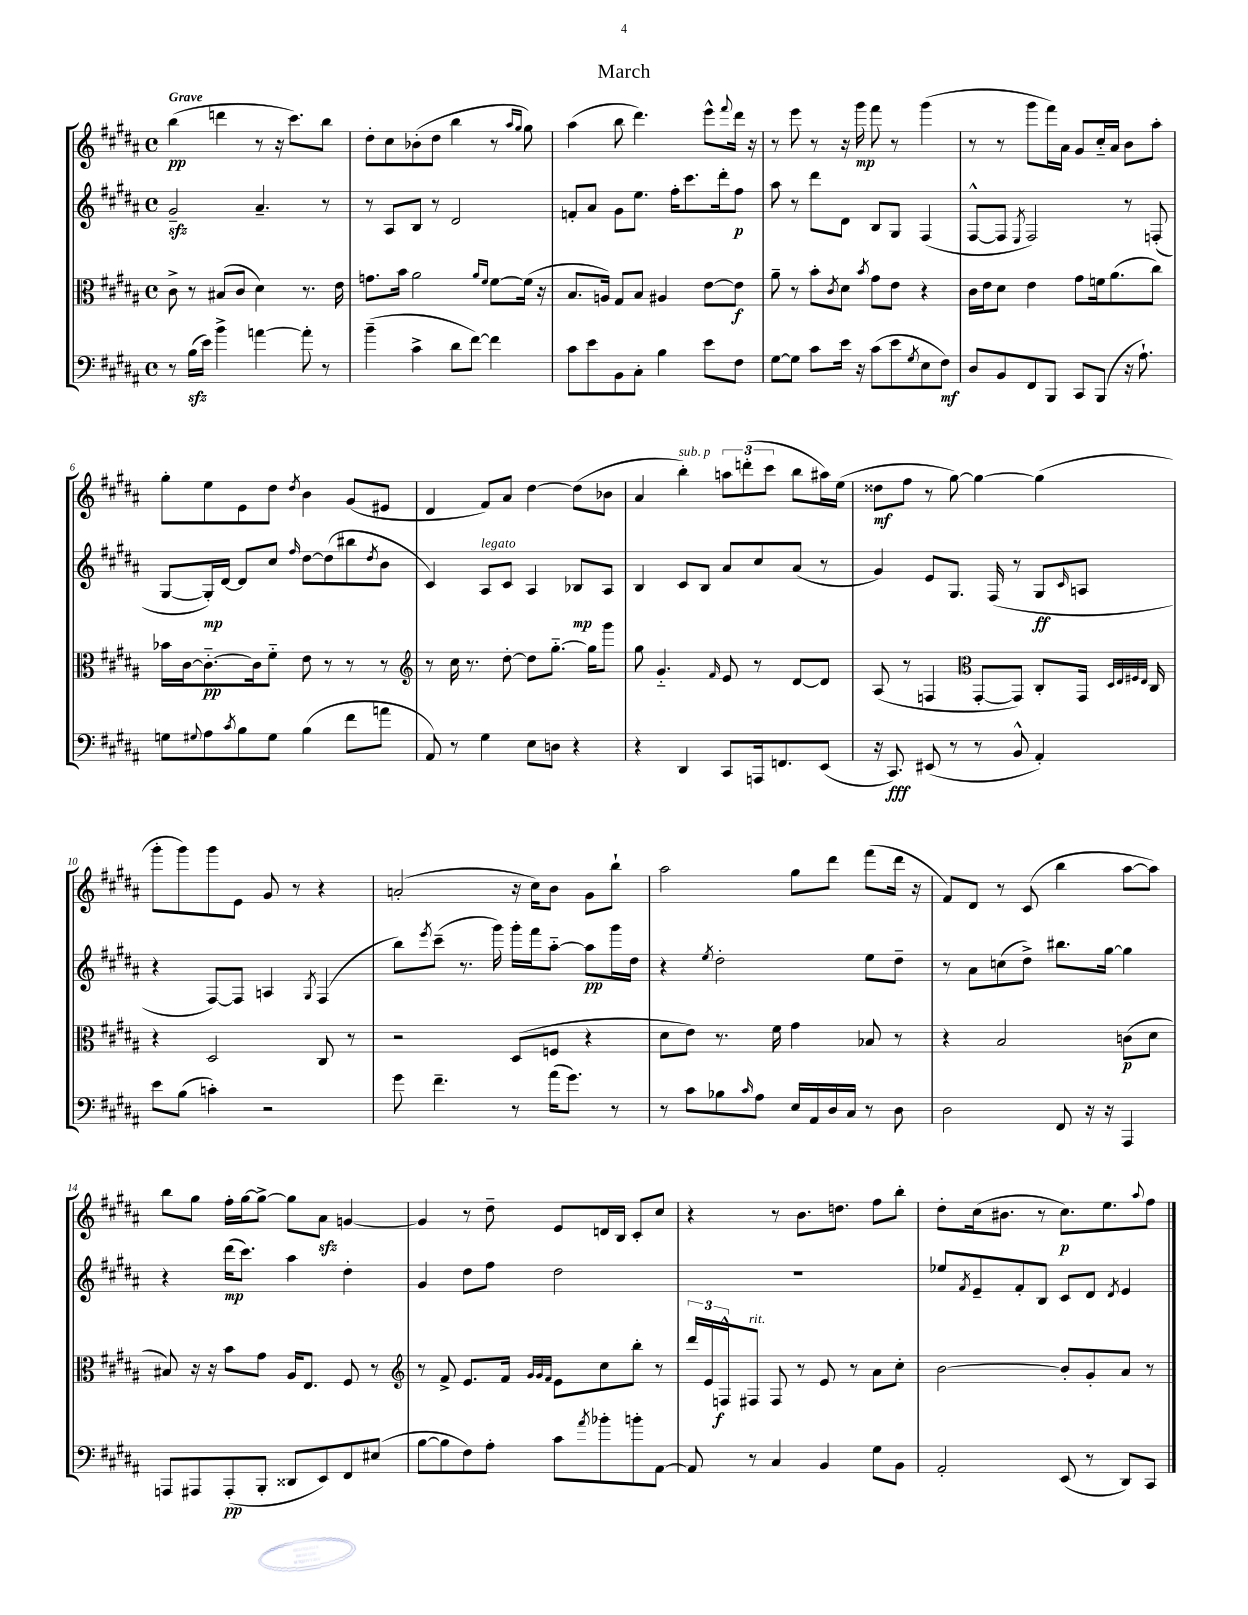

**kern	**dynam	**kern	**dynam	**kern	**dynam	**kern	**dynam
*part4	*part4	*part3	*part3	*part2	*part2	*part1	*part1
*staff4	*staff4	*staff3	*staff3	*staff2	*staff2	*staff1	*staff1
*clefF4	*	*clefC3	*	*clefG2	*	*clefG2	*
*k[f#c#g#d#a#]	*	*k[f#c#g#d#a#]	*	*k[f#c#g#d#a#]	*	*k[f#c#g#d#a#]	*
*M4/4	*	*M4/4	*	*M4/4	*	*M4/4	*
*met(c)	*	*met(c)	*	*met(c)	*	*met(c)	*
=1	=1	=1	=1	=1	=1	=1	=1
!	!	!	!	!	!	!LO:TX:a:B:t=Grave	!
8r	.	8c#^\	.	2g#zz~/	.	(4bb\	pp
(16Bzz\LL	.	8r	.	.	.	.	.
16e\JJ)	.	.	.	.	.	.	.
4b^\	.	(8B#X/L	.	.	.	4dddn\	.
.	.	8c#/J	.	.	.	.	.
[4an\	.	4d#\)	.	4.a#~/	.	8r	.
.	.	.	.	.	.	16r	.
.	.	.	.	.	.	8.ccc#\L)	.
8a'\]	.	8.r	.	.	.	.	.
8r	.	.	.	8r	.	8bb\J	.
.	.	16e\	.	.	.	.	.
=2	=2	=2	=2	=2	=2	=2	=2
(4b~\	.	8.gn\L	.	8r	.	8dd#'\L	.
.	.	.	.	8A#/L	.	8cc#\	.
.	.	16b\Jk	.	.	.	.	.
4c#^\	.	2a#\	.	8B/J	.	(8b-X'\	.
.	.	.	.	8r	.	8dd#\J	.
8d#\L	.	.	.	2d#/	.	4bb\	.
[8f#\J)	.	.	.	.	.	.	.
.	.	16qqa#/LL	.	.	.	.	.
.	.	16qqf#/JJ	.	.	.	.	.
4f#\]	.	[8f#\L	.	.	.	8r	.
.	.	.	.	.	.	16qqaa#/LL	.
.	.	.	.	.	.	16qqgg#/JJ	.
.	.	(16f#\Jk]	.	.	.	8gg#\)	.
.	.	16r	.	.	.	.	.
=3	=3	=3	=3	=3	=3	=3	=3
8c#\L	.	8.B/L	.	8fn'/L	.	(4aa#\	.
8e\	.	.	.	8a#/J	.	.	.
.	.	16An/Jk)	.	.	.	.	.
8BB\	.	8G#/L	.	8g#\L	.	8bb\	.
8C#'\J	.	8B/J	.	8.ee\J	.	4.ddd#\)	.
4B\	.	4A#X/	.	.	.	.	.
.	.	.	.	16ff#'\KL	.	.	.
.	.	.	.	8.ccc#\	.	.	.
8e\L	.	[8e\L	.	.	.	8eee^^\L	.
.	.	.	.	16ddd#'\k	.	.	.
.	.	.	.	.	.	8qqfff#/	.
8F#\J	.	8e\J]	f	8ff#\J	p	16ddd#\Jk	.
.	.	.	.	.	.	16r	.
=4	=4	=4	=4	=4	=4	=4	=4
[8G#\L	.	8a#~\	.	8aa#\	.	8r	.
8G#\J]	.	8r	.	8r	.	8eee\	.
8c#\L	.	8b'\L	.	8ddd#\L	.	8r	.
.	.	8qc#/	.	.	.	.	.
16e\Jk	.	8d#\J	.	8d#\J	.	16r	.
16r	.	.	.	.	.	16ggg#\	mp
.	.	8qb/	.	.	.	.	.
(8c#\L	.	8g#\L	.	8B/L	.	8fff#\	.
8e\	.	8e\J	.	8G#/J	.	8r	.
8qG#/	.	.	.	.	.	.	.
8E\	.	4r	.	(4F#/	.	(4ggg#\	.
8F#\J)	mf	.	.	.	.	.	.
=5	=5	=5	=5	=5	=5	=5	=5
8D#/L	.	16c#\LL	.	[8F#^^/L	.	8r	.
.	.	16e\J	.	.	.	.	.
8BB/	.	8d#\J	.	8F#/J]	.	8r	.
.	.	.	.	8qE/	.	.	.
8FF#/	.	4e\	.	2F#/)	.	8ggg#\L	.
8BBB/J	.	.	.	.	.	16fff#\L)	.
.	.	.	.	.	.	16a#\JJ	.
8CC#/L	.	8g#\L	.	.	.	8g#/L	.
(8BBB/J	.	16fn\k	.	.	.	16cc#/L	.
.	.	(8.a#\	.	.	.	16a#/JJ	.
16r	.	.	.	8r	.	8b\L	.
8.A#`\)	.	.	.	.	.	.	.
.	.	8cc#\J)	.	(8Fn'/	.	8aa#'\J	.
!!LO:LB:g=z
=6	=6	=6	=6	=6	=6	=6	=6
8Gn\L	.	16b-X\LL	.	[8G#/L	.	8gg#'\L	.
.	.	[16c#\J	.	.	.	.	.
8qqG#X/	.	.	.	.	.	.	.
8A#\	.	8.c#\_	pp	16G#'/L])	mp	8ee\	.
.	.	.	.	[16d#/JJ	.	.	.
8qc#/	.	.	.	.	.	.	.
8B\	.	.	.	8d#/L]	.	8e\	.
.	.	16c#\k]	.	.	.	.	.
8G#\J	.	8f#\J	.	8cc#/J	.	8dd#\J	.
.	.	.	.	16qqff#/	.	8qdd#/	.
(4B\	.	8e\	.	[8dd#\L	.	4b\	.
.	.	8r	.	(8dd#\]	.	.	.
8f#\L	.	8r	.	8bb#X\	.	(8g#/L	.
.	.	.	.	8qdd#/	.	.	.
8an\J	.	8r	.	8b\J	.	8e#X/J	.
=7	=7	=7	=7	=7	=7	=7	=7
*	*	*clefG2	*	*	*	*	*
8AA#/)	.	8r	.	4c#/)	.	4d#/	.
8r	.	16cc#\	.	.	.	.	.
.	.	8.r	.	.	.	.	.
!	!	!	!	!LO:TX:a:i:t=legato	!	!	!
4G#\	.	.	.	8A#/L	.	8f#/L)	.
.	.	[8dd#'\	.	8c#/J	.	8a#/J	.
8E\L	.	8dd#\L]	.	4A#/	.	[4dd#\	.
8Dn\J	.	[8.gg#\J	.	.	.	.	.
4r	.	.	.	8B-X/L	mp	(8dd#\L]	.
.	.	16gg#\KL]	.	.	.	.	.
.	.	8ggg#\J	.	8A#/J	.	8b-X\J	.
=8	=8	=8	=8	=8	=8	=8	=8
4r	.	8gg#\	.	4B/	.	4a#/	.
.	.	4.g#/	.	.	.	.	.
!	!	!	!	!	!	!LO:TX:a:i:t=sub. p	!
4DD#/	.	.	.	8c#/L	.	4bb'\)	.
.	.	.	.	8B/J	.	.	.
.	.	16qqf#/	.	.	.	.	.
8CC#/L	.	8e/	.	8a#/L	.	12aan\L	.
.	.	.	.	.	.	(12dddn'\	.
16AAAn/k	.	8r	.	8cc#/	.	.	.
.	.	.	.	.	.	12ccc#\J	.
8.FFn/	.	.	.	.	.	.	.
.	.	[8d#/L	.	(8a#/J	.	8bb\L	.
(8EE/J	.	8d#/J]	.	8r	.	16aa#X\L)	.
.	.	.	.	.	.	(16ee\JJ	.
=9	=9	=9	=9	=9	=9	=9	=9
16r	.	(8A#/	.	4g#/)	.	8dd##X\L	mf
8.CC#/)	fff	.	.	.	.	.	.
.	.	8r	.	.	.	8ff#\J	.
(8EE#X/	.	4Fn/	.	8e/L	.	8r	.
8r	.	.	.	8.G#/J	.	[8gg#\)	.
*	*	*clefC3	*	*	*	*	*
8r	.	[8GG#'/L	.	.	.	4gg#\_	.
.	.	.	.	(16F#/	.	.	.
8BB^^/	.	8GG#/J])	.	8r	.	.	.
4AA#'/)	.	8C#'/L	.	8G#/L	ff	(4gg#\]	.
.	.	.	.	16qqc#/	.	.	.
.	.	16GG#/Jk	.	8An/J	.	.	.
.	.	32qqD#/LLL	.	.	.	.	.
.	.	32qqE/	.	.	.	.	.
.	.	32qqF#X/	.	.	.	.	.
.	.	32qqE/JJJ	.	.	.	.	.
.	.	16C#/	.	.	.	.	.
!!LO:LB:g=z
=10	=10	=10	=10	=10	=10	=10	=10
8e\L	.	4r	.	4r	.	8ggg#'\L	.
(8B\J	.	.	.	.	.	8ggg#\)	.
4cn'\)	.	2D#/	.	[8F#/L)	.	8ggg#\	.
.	.	.	.	8F#/J]	.	8e\J	.
2r	.	.	.	4An/	.	8g#/	.
.	.	.	.	.	.	8r	.
.	.	.	.	8qG#/	.	.	.
.	.	8C#/	.	(4F#/	.	4r	.
.	.	8r	.	.	.	.	.
=11	=11	=11	=11	=11	=11	=11	=11
8g#\	.	2r	.	8bb\L)	.	(2an'/	.
.	.	.	.	8qeee/	.	.	.
4.f#~\	.	.	.	(8ccc#~\J	.	.	.
.	.	.	.	8.r	.	.	.
.	.	.	.	16ggg#\)	.	.	.
8r	.	(8D#/L	.	16ggg#'\LL	.	16r	.
.	.	.	.	16fff#\J	.	16cc#\KL)	.
(16a#\KL	.	8Fn/J	.	[8aa#\J	.	8b\J	.
8.g#\J)	.	.	.	.	.	.	.
.	.	4r	.	8aa#\L]	pp	8g#\L	.
8r	.	.	.	16ggg#\L	.	8bb`\J	.
.	.	.	.	16dd#\JJ	.	.	.
=12	=12	=12	=12	=12	=12	=12	=12
8r	.	8d#\L	.	4r	.	2aa#\	.
8c#\L	.	8e\J)	.	.	.	.	.
.	.	.	.	8qee/	.	.	.
8B-X\	.	8.r	.	2dd#'\	.	.	.
16qqc#/	.	.	.	.	.	.	.
8A#\J	.	.	.	.	.	.	.
.	.	16f#\	.	.	.	.	.
16E/LL	.	4g#\	.	.	.	8gg#\L	.
16AA#/	.	.	.	.	.	.	.
16D#/	.	.	.	.	.	8ddd#\J	.
16C#/JJ	.	.	.	.	.	.	.
8r	.	8B-X/	.	8ee\L	.	(8fff#\L	.
8D#\	.	8r	.	8dd#~\J	.	16ddd#\Jk	.
.	.	.	.	.	.	16r	.
=13	=13	=13	=13	=13	=13	=13	=13
2D#\	.	4r	.	8r	.	8f#/L)	.
.	.	.	.	8a#\L	.	8d#/J	.
.	.	2B/	.	(8ccn\	.	8r	.
.	.	.	.	8dd#^\J)	.	(8c#/	.
8FF#/	.	.	.	8.bb#X\L	.	4bb\	.
16r	.	.	.	.	.	.	.
16r	.	.	.	[16gg#\Jk	.	.	.
4AAA#/	.	(8cn\L	p	4gg#\]	.	[8aa#\L	.
.	.	8d#\J	.	.	.	8aa#\J])	.
!!LO:LB:g=z
=14	=14	=14	=14	=14	=14	=14	=14
8AAAn/L	.	8B#X/)	.	4r	.	8bb\L	.
8AAA#X/	.	16r	.	.	.	8gg#\J	.
.	.	16r	.	.	.	.	.
(8AAA#'/	pp	8b\L	.	(16ddd#\KL	mp	16ff#'\LL	.
.	.	.	.	8.ccc#\J)	.	[16gg#\J	.
8BBB'/J	.	8g#\J	.	.	.	8gg#^\J_	.
8DD##X/L	.	16A#/KL	.	4aa#\	.	8gg#\L]	.
.	.	8.E/J	.	.	.	.	.
8EE/)	.	.	.	.	.	8a#zz\J	.
8FF#/	.	8F#/	.	4dd#'\	.	[4gn/	.
(8E#X/J	.	8r	.	.	.	.	.
=15	=15	=15	=15	=15	=15	=15	=15
*	*	*clefG2	*	*	*	*	*
[8B\L	.	8r	.	4g#/	.	4g/]	.
8B\]	.	8f#^/	.	.	.	.	.
8F#\)	.	8.e/L	.	8dd#\L	.	8r	.
8A#'\J	.	.	.	8ff#\J	.	8dd#~\	.
.	.	16f#/Jk	.	.	.	.	.
.	.	32qqg#/LLL	.	.	.	.	.
.	.	32qqg#/	.	.	.	.	.
.	.	32qqf#/JJJ	.	.	.	.	.
8c#\L	.	8e\L	.	2dd#\	.	8e/L	.
8qa#/	.	.	.	.	.	.	.
8b-X'\	.	8cc#\	.	.	.	16dn/L	.
.	.	.	.	.	.	16B/JJ	.
8bn'\	.	8bb'\J	.	.	.	8c#'/L	.
[8AA#\J	.	8r	.	.	.	8cc#/J	.
=16	=16	=16	=16	=16	=16	=16	=16
8AA#/]	.	24ddd#/LL	.	1r	.	4r	.
.	.	24e/	.	.	.	.	.
.	.	24Fn^^/J	f	.	.	.	.
!	!	!LO:TX:a:i:t=rit.	!	!	!	!	!
8r	.	8F#X/J	.	.	.	.	.
4C#/	.	8F#/	.	.	.	8r	.
.	.	8r	.	.	.	8.b\L	.
4BB/	.	8e/	.	.	.	.	.
.	.	.	.	.	.	8.ddn\J	.
.	.	8r	.	.	.	.	.
8G#\L	.	8a#\L	.	.	.	8ff#\L	.
8BB\J	.	8cc#'\J	.	.	.	8bb'\J	.
=17	=17	=17	=17	=17	=17	=17	=17
2AA#'/	.	[2b\	.	8ee-X/L	.	8dd#'\L	.
.	.	.	.	8qf#/	.	.	.
.	.	.	.	8e~/	.	(16cc#\k	.
.	.	.	.	.	.	8.b#X\J	.
.	.	.	.	8f#'/	.	.	.
.	.	.	.	8B/J	.	8r	.
(8EE/	.	8b'/L]	.	8c#/L	.	8.cc#\L)	p
8r	.	8g#'/	.	8d#/J	.	.	.
.	.	.	.	.	.	8.ee\	.
.	.	.	.	8qd#/	.	.	.
8DD#/L)	.	8a#/J	.	4e/	.	.	.
.	.	.	.	.	.	8qqaa#/	.
8CC#/J	.	8r	.	.	.	8ff#\J	.
==	==	==	==	==	==	==	==
*-	*-	*-	*-	*-	*-	*-	*-
